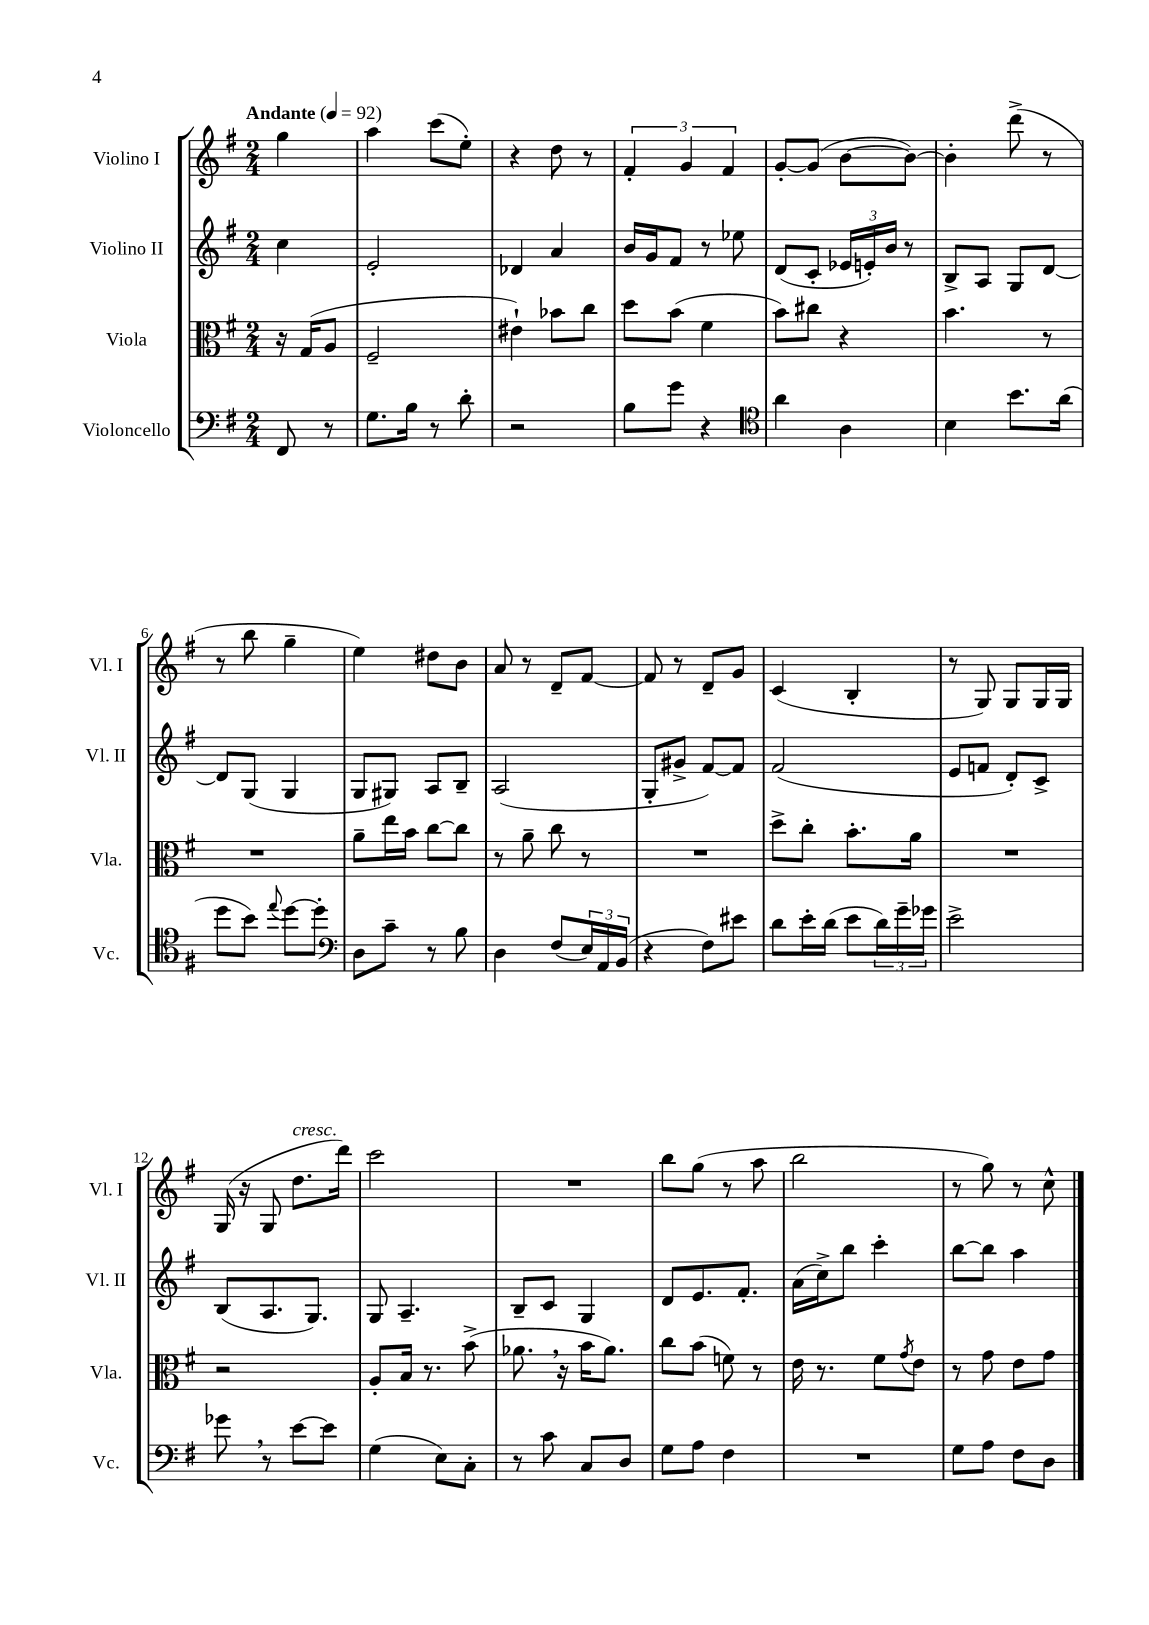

**kern	**kern	**kern	**kern
*staff4	*staff3	*staff2	*staff1
*clefF4	*clefC3	*clefG2	*clefG2
*k[f#]	*k[f#]	*k[f#]	*k[f#]
*M2/4	*M2/4	*M2/4	*M2/4
*MM92	*MM92	*MM92	*MM92
8FF#	16r	4cc	4gg
.	(16G	.	.
8r	8A	.	.
=	=	=	=
8.G	2F#~	2e'	4aa
16B	.	.	.
8r	.	.	(8ccc
8d'	.	.	8ee')
=	=	=	=
2r	4e#`)	4d-	4r
.	8b-	4a	8dd
.	8cc	.	8r
=	=	=	=
8B	8dd	16b	6f#'
.	.	16g	.
8g	(8b	8f#	.
.	.	.	6g
4r	4f#	8r	.
.	.	.	6f#
.	.	8ee-	.
=	=	=	=
*clefC4	*	*	*
4a	8b)	(8d	[8g'
.	8cc#	8c'	(8g]
4A	4r	24e-	[8b
.	.	24e')	.
.	.	24b	.
.	.	8r	8b_)
=	=	=	=
4B	4.b	8B^	4b']
.	.	8A	.
8.b	.	8G	(8ddd^
.	8r	[8d	8r
(16a	.	.	.
=	=	=	=
8dd	2r	8d]	8r
8b)	.	(8G	8bb
8qqee	.	.	.
[8dd	.	4G	4gg~
8dd']	.	.	.
=	=	=	=
*clefF4	*	*	*
8D	8a~	8G	4ee)
8c~	16ee	8G#)	.
.	16b	.	.
8r	[8cc	8A	8dd#
8B	8cc]	8B~	8b
=	=	=	=
4D	8r	(2A	8a
.	8a~	.	8r
(8F#	8cc	.	8d~
24E)	8r	.	[8f#
24AA	.	.	.
(24BB	.	.	.
=	=	=	=
4r	2r	8G'	8f#]
.	.	8g#^	8r
8F#)	.	[8f#)	8d~
8e#	.	8f#]	8g
=	=	=	=
8d	8dd^	(2f#	(4c
16e'	8cc'	.	.
(16d	.	.	.
8e	8.b'	.	4B'
24d)	.	.	.
24g~	.	.	.
.	16a	.	.
24g-	.	.	.
=	=	=	=
2e^	2r	8e	8r
.	.	8f	8G)
.	.	8d')	8G
.	.	8c^	16G
.	.	.	16G
=	=	=	=
8g-	2r	(8B	(16G
.	.	.	16r
8r	.	8.A	8G
[8e	.	.	8.dd
.	.	8.G)	.
8e]	.	.	.
.	.	.	16ddd)
=	=	=	=
(4G	8A'	8G	2ccc
.	16B	4.A~	.
.	8.r	.	.
8E)	.	.	.
8C'	(8b^	.	.
=	=	=	=
8r	8.a-	8B~	2r
8c	.	8c	.
.	16r	.	.
8C	16b	4G	.
.	8.a-)	.	.
8D	.	.	.
=	=	=	=
8G	8cc	8d	8bb
8A	(8b	8.e	(8gg
4F#	8f)	.	8r
.	.	8.f#'	.
.	8r	.	8aa
=	=	=	=
2r	16e	(16a	2bb
.	8.r	16cc^)	.
.	.	8bb	.
.	8f#	4ccc'	.
.	8qg	.	.
.	8e	.	.
=	=	=	=
8G	8r	[8bb	8r
8A	8g	8bb]	8gg)
8F#	8e	4aa	8r
8D	8g	.	8cc^^
==	==	==	==
*-	*-	*-	*-
